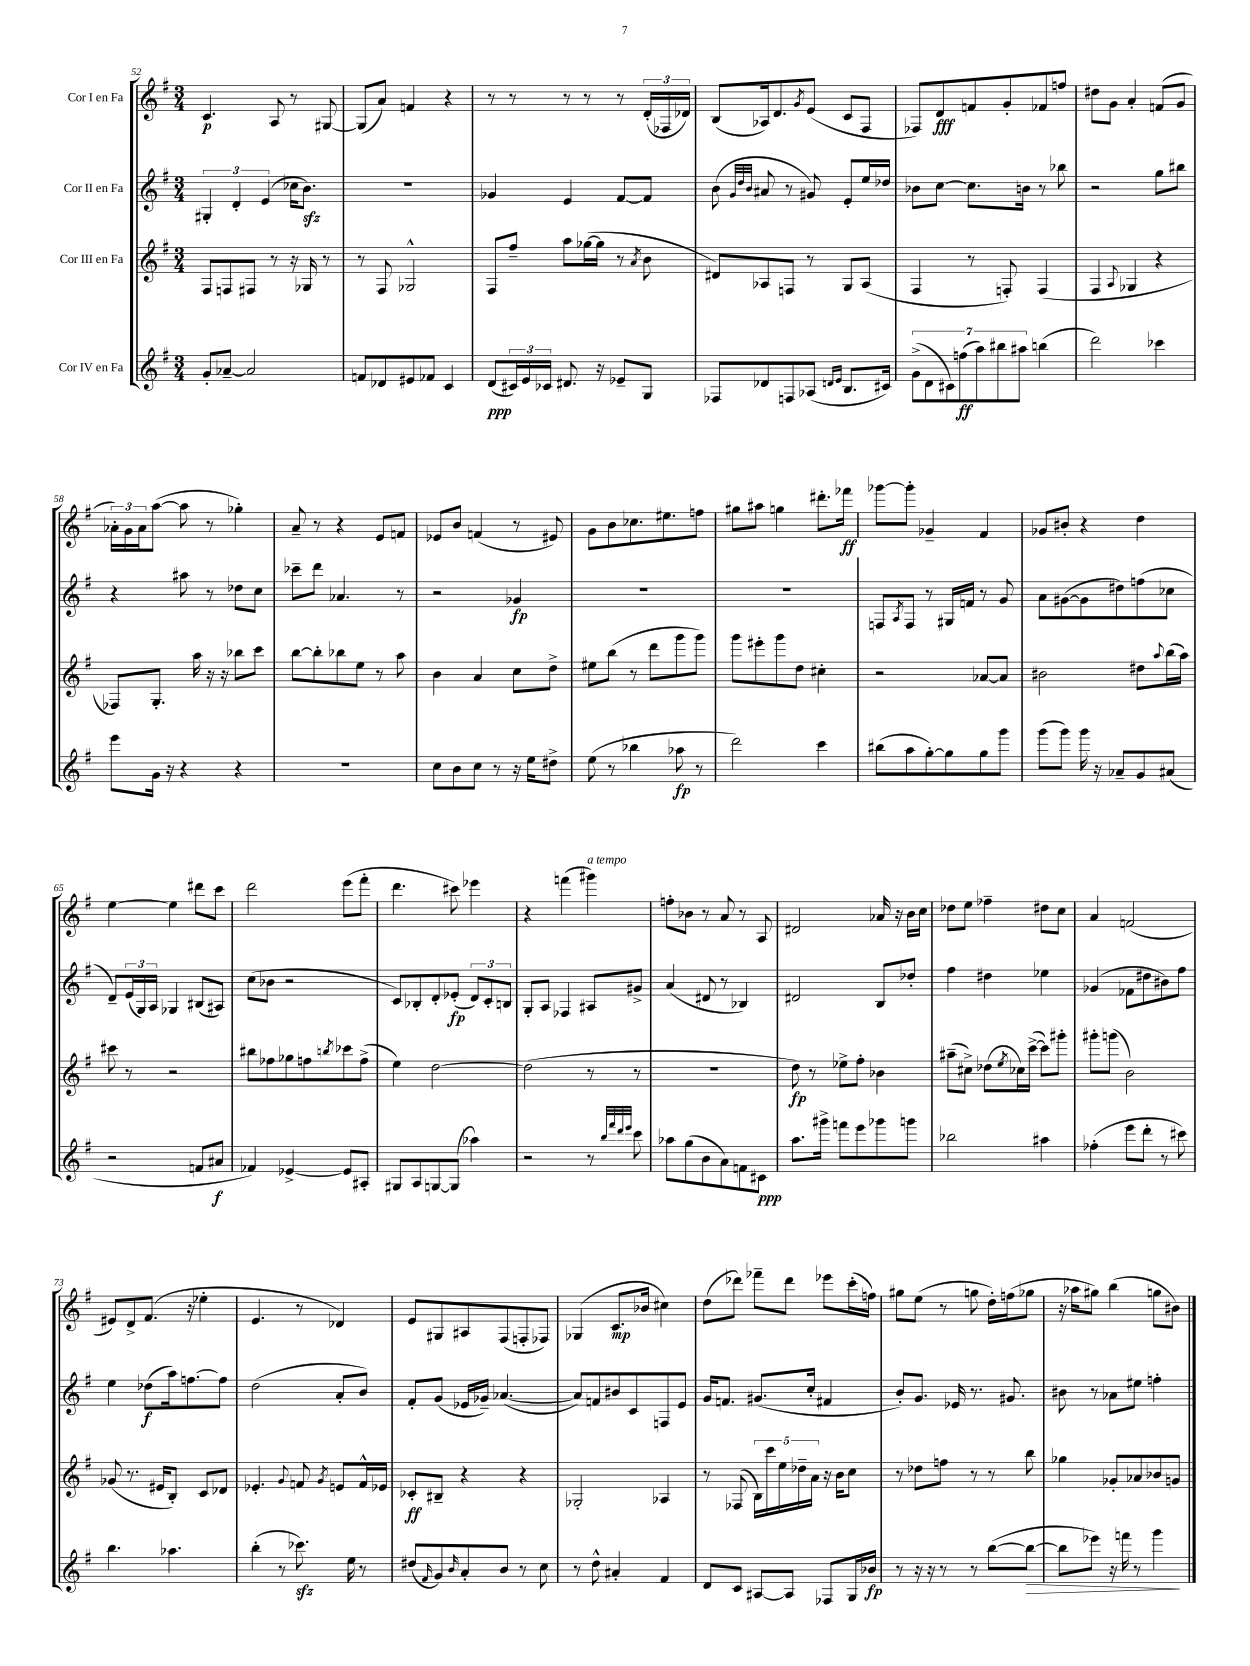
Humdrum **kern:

**kern	**kern	**kern	**kern
*staff4	*staff3	*staff2	*staff1
*clefG2	*clefG2	*clefG2	*clefG2
*k[f#]	*k[f#]	*k[f#]	*k[f#]
*M3/4	*M3/4	*M3/4	*M3/4
8g'/L	8F#/L	6G#'/	4.c/
[8a-~/J	8F/	.	.
.	.	6d'/	.
2a-/]	8F#/J	.	.
.	.	(6e/	.
.	8r	.	8A/
.	16r	16cc-\LK	8r
.	16G-/	8.b\J)	.
.	8r	.	[8G#/
=	=	=	=
8f/L	8r	2.r	(8G#/]L
8d-/	8F#/	.	8a/J)
8e#/	2G-^^/	.	4f/
8f-/J	.	.	.
4c/	.	.	4r
=	=	=	=
(8d/L	8F#/L	4g-/	8r
24c#/L)	8ff#~/J	.	8r
24e/	.	.	.
24c-/JJ	.	.	.
8.d#/	8aa\L	4e/	8r
.	([16gg-\L	.	8r
16r	16gg-\]JJ	.	.
8e-~/L	8r	[8f#/L	8r
.	8qa/	.	.
8G/J	8b\	8f#/]J	(24d'/LL
.	.	.	24F-/
.	.	.	24d-/JJ)
=	=	=	=
8F-/L	8d#/L)	(8b\	(8B/L
.	.	32qqg/LLL	.
.	.	32qqdd/	.
.	.	32qqb/JJJ	.
8d-/	8A-/	8a#/	16A-/k)
.	.	.	8.d/
8F/	8F/J	8r	.
.	.	.	8qg/
(8A-/J	8r	8g#/)	(8e/J
16qqd/LL	.	.	.
16qqe/JJ	.	.	.
8.B/L	8G/L	8e'/L	8c/L
.	(8A-/J	16ee/L	8F#/J
16c#/Jk)	.	16dd-/JJ	.
=	=	=	=
(14g^\L	4F#/	8b-\L	8F-/L)
14d\	.	.	.
.	.	[8cc\J	8d/
14c#\)	.	.	.
(14ff\	.	.	.
.	8r	8.cc\]L	8f/
14aa\)	.	.	.
14bb#\	.	.	.
.	8F'/)	.	8g'/
14aa#\J	.	.	.
.	.	16b\Jk	.
(4bb\	(4F/	8r	8f-/
.	.	8bb-\	8ff/J
=	=	=	=
2ddd\)	4F#/	2r	8dd#\L
.	.	.	8g\J
.	8qqA/	.	.
.	4G-/	.	4a'/
4ccc-\	4r	8gg\L	(8f/L
.	.	8bb#\J	8g/J
=	=	=	=
8eee\L	8F-/L)	4r	24a-'\LL)
.	.	.	24g\
.	.	.	24a-\J
16g\Jk	8.G'/J	.	([8aa\J
16r	.	.	.
4r	.	8aa#\	8aa\]
.	16aa\	.	.
.	16r	8r	8r
.	16r	.	.
4r	8bb-\L	8dd-\L	4gg-'\)
.	8ccc\J	8cc\J	.
=	=	=	=
2.r	[8bb\L	8ccc-~\L	8a~/
.	8bb'\]	8ddd\J	8r
.	8bb-\	4.a-/	4r
.	8ee\J	.	.
.	8r	.	8e/L
.	8aa\	8r	8f/J
=	=	=	=
8cc\L	4b\	2r	8e-/L
8b\	.	.	8b/J
8cc\J	4a/	.	(4f/
8r	.	.	.
16r	8cc\L	4g-/	8r
16ee\LK	.	.	.
8dd#^\J	8dd^\J	.	8e#/)
=	=	=	=
(8ee\	8ee#\L	2.r	8g\L
8r	(8bb\J	.	8b\
4bb-\	8r	.	8.cc-\
.	8ddd\L	.	.
.	.	.	8.ee#\
8aa-\	8ggg\	.	.
8r	8ggg\J)	.	8ff\J
=	=	=	=
2ddd\)	8ggg\L	2.r	8gg#\L
.	8eee#'\	.	8aa#\J
.	8ggg\	.	4gg\
.	8dd\J	.	.
4ccc\	4cc#'\	.	8.ddd#'\L
.	.	.	16fff-\Jk
=	=	=	=
(8bb#\L	2r	8F/L	[8ggg-\L
.	.	8qA/	.
8aa\	.	8F/J	8ggg-'\]J
[8gg'\)	.	8r	4g-~/
8gg\]	.	16G#/LL	.
.	.	16f/JJ	.
8gg\	[8a-/L	8r	4f#/
8ggg\J	8a-/]J	8g/	.
=	=	=	=
(8ggg\L	2b#\	8a\L	8g-/L
8ggg\J)	.	([8g#\	8b#'/J
16ggg\	.	8g#\]	4r
16r	.	.	.
8a-~/L	.	8dd#\)	.
8g/	8dd#\L	(8ff\	4dd\
.	8qqaa/	.	.
(8a#/J	(16bb\L	8cc-\J	.
.	16aa\JJ)	.	.
=	=	=	=
2r	8ccc#\	8d~/L)	[4ee\
.	8r	(24e/L	.
.	.	24G/)	.
.	.	24A/JJ	.
.	2r	4G-/	4ee\]
8f/L	.	(8B#/L	8ddd#\L
8a#/J	.	8A#/J)	8ccc\J
=	=	=	=
4f-/)	8bb#\L	(8cc\L	2ddd\
.	8ff-\	8b-\J	.
[4e-^/	8gg-\	2r	.
.	8ff\	.	.
.	8qbb/	.	.
8e-/]L	8ccc-\	.	(8eee\L
8A#'/J	(8ff^\J	.	8fff#'\J
=	=	=	=
8G#/L	4ee\)	8c/L)	4.ddd\
8A/	.	8B-'/	.
[8G/	[2dd\	8d'/	.
(8G/]J	.	(8e-'/J	8ccc#\)
4aa-\)	.	12d/L)	4eee-\
.	.	12c'/	.
.	.	12B/J	.
=	=	=	=
2r	(2dd\]	8G'/L	4r
.	.	8A/J	.
.	.	4F-/	(4fff\
8r	8r	8A#/L	4ggg#\)
32qqbb/LLL	.	.	.
32qqfff#/	.	.	.
32qqddd/	.	.	.
32qqeee/JJJ	.	.	.
8ccc\	8r	8g#^/J	.
=	=	=	=
8aa-\L	2.r	(4a/	8ff'\L
(8gg\	.	.	8b-\J
8b\	.	8d#/	8r
8a\)	.	8r	8a/
8f\	.	4B-/)	8r
8c#\J	.	.	8A/
=	=	=	=
8.aa\L	8dd\)	2d#/	2d#/
.	8r	.	.
16ggg#^\Jk	.	.	.
8fff\L	8ee-^\L	.	.
8eee\	8ff#'\J	.	.
8ggg-\	4b-\	8B/L	16a-/
.	.	.	16r
8ggg\J	.	8dd-'/J	16b\LL
.	.	.	16cc\JJ
=	=	=	=
2bb-\	(8aa#~\L	4ff#\	8dd-\L
.	8cc#^\J)	.	8ee\J
.	(8dd-\L	4dd#\	4ff-~\
.	8qee/	.	.
.	16cc-\L)	.	.
.	([16ccc^\JJ	.	.
4aa#\	8ccc\]L)	4ee-\	8dd#\L
.	8ggg#'\J	.	8cc\J
=	=	=	=
(4ff-'\	8ggg#'\L	(4g-/	4a/
.	(8ggg\J	.	.
8eee\L	2b\)	8f-\L	(2f/
8ddd'\J	.	8dd#\	.
8r	.	8b#\)	.
8ccc#\)	.	8ff#\J	.
=	=	=	=
4.bb\	(8g-/	4ee\	8e#/L)
.	8.r	.	8d^/
.	.	(8dd-\L	(8.f#/J
.	16e#/LK	.	.
4.aa-\	8B'/J)	16aa\k)	.
.	.	[8.ff\	16r
.	8c/L	.	4ee-'\
.	8d-/J	8ff\]J	.
=	=	=	=
(4bb'\	4.e-'/	(2dd\	4.e/
8r	.	.	.
.	8qqg/	.	.
8.ccc-\)	8f/	.	8r
.	8qg/	.	.
.	8e/L	8a'/L	4d-/)
16ee\	.	.	.
8r	16f^^/L	8b/J)	.
.	16e-/JJ	.	.
=	=	=	=
(8dd#/L	8c-'/L	8f#'/L	8e/L
16qqf#/	.	.	.
8g/)	8B#~/J	(8g/J	8G#/
16qqb/	.	.	.
8a'/	4r	16e-/LL	8A#/
.	.	16g-~/JJ)	.
8b/J	.	([4.a-/	(8F#/
8r	4r	.	8F'/
8cc\	.	.	8F-/J)
=	=	=	=
8r	2G-'/	8a-/]L)	(4G-/
8dd^^\	.	8f/	.
4a#'/	.	8b#/	8.c/L
.	.	8c/	.
.	.	.	16b-/Jk
4f#/	4A-/	8F/	4cc#\)
.	.	8e/J	.
=	=	=	=
8d/L	8r	16g/LK	(8dd\L
.	.	8.f/J	.
8c/J	(8F-/	.	8ddd-\J)
[8A#/L	20B\LL)	(8.g#/L	8fff-~\L
.	20ccc\	.	.
.	20ee\	.	.
8A#/]J	.	.	8ddd-\J
.	20dd-~\	.	.
.	.	16cc'/Jk	.
.	20a\JJ	.	.
8F-/L	16r	4f#/	8eee-\L
.	16b\LK	.	.
16G/L	8cc\J	.	(16ccc'\L
16b-/JJ	.	.	16ff\JJ)
=	=	=	=
8r	8r	8b'/L)	8gg#\L
16r	8dd-\L	8.g/J	(8ee\J
16r	.	.	.
8r	8ff\J	.	8r
.	.	16e-/	.
8r	8r	8.r	8gg\
([8bb\L	8r	.	16dd'\LL)
.	.	8.g#/	(16ff\J
8bb\_J	8bb\	.	8gg-\J
=	=	=	=
8bb\]L	4gg-\	8b#\	16r
.	.	.	16aa-\LK
8eee-\J)	.	8r	8gg#\J)
16r	8g-'/L	8a-\L	(4bb\
16fff\	.	.	.
8r	8a-/	8ee#\J	.
4ggg\	8b-/	4ff'\	8gg\L
.	8g/J	.	8b#\J)
==	==	==	==
*-	*-	*-	*-
